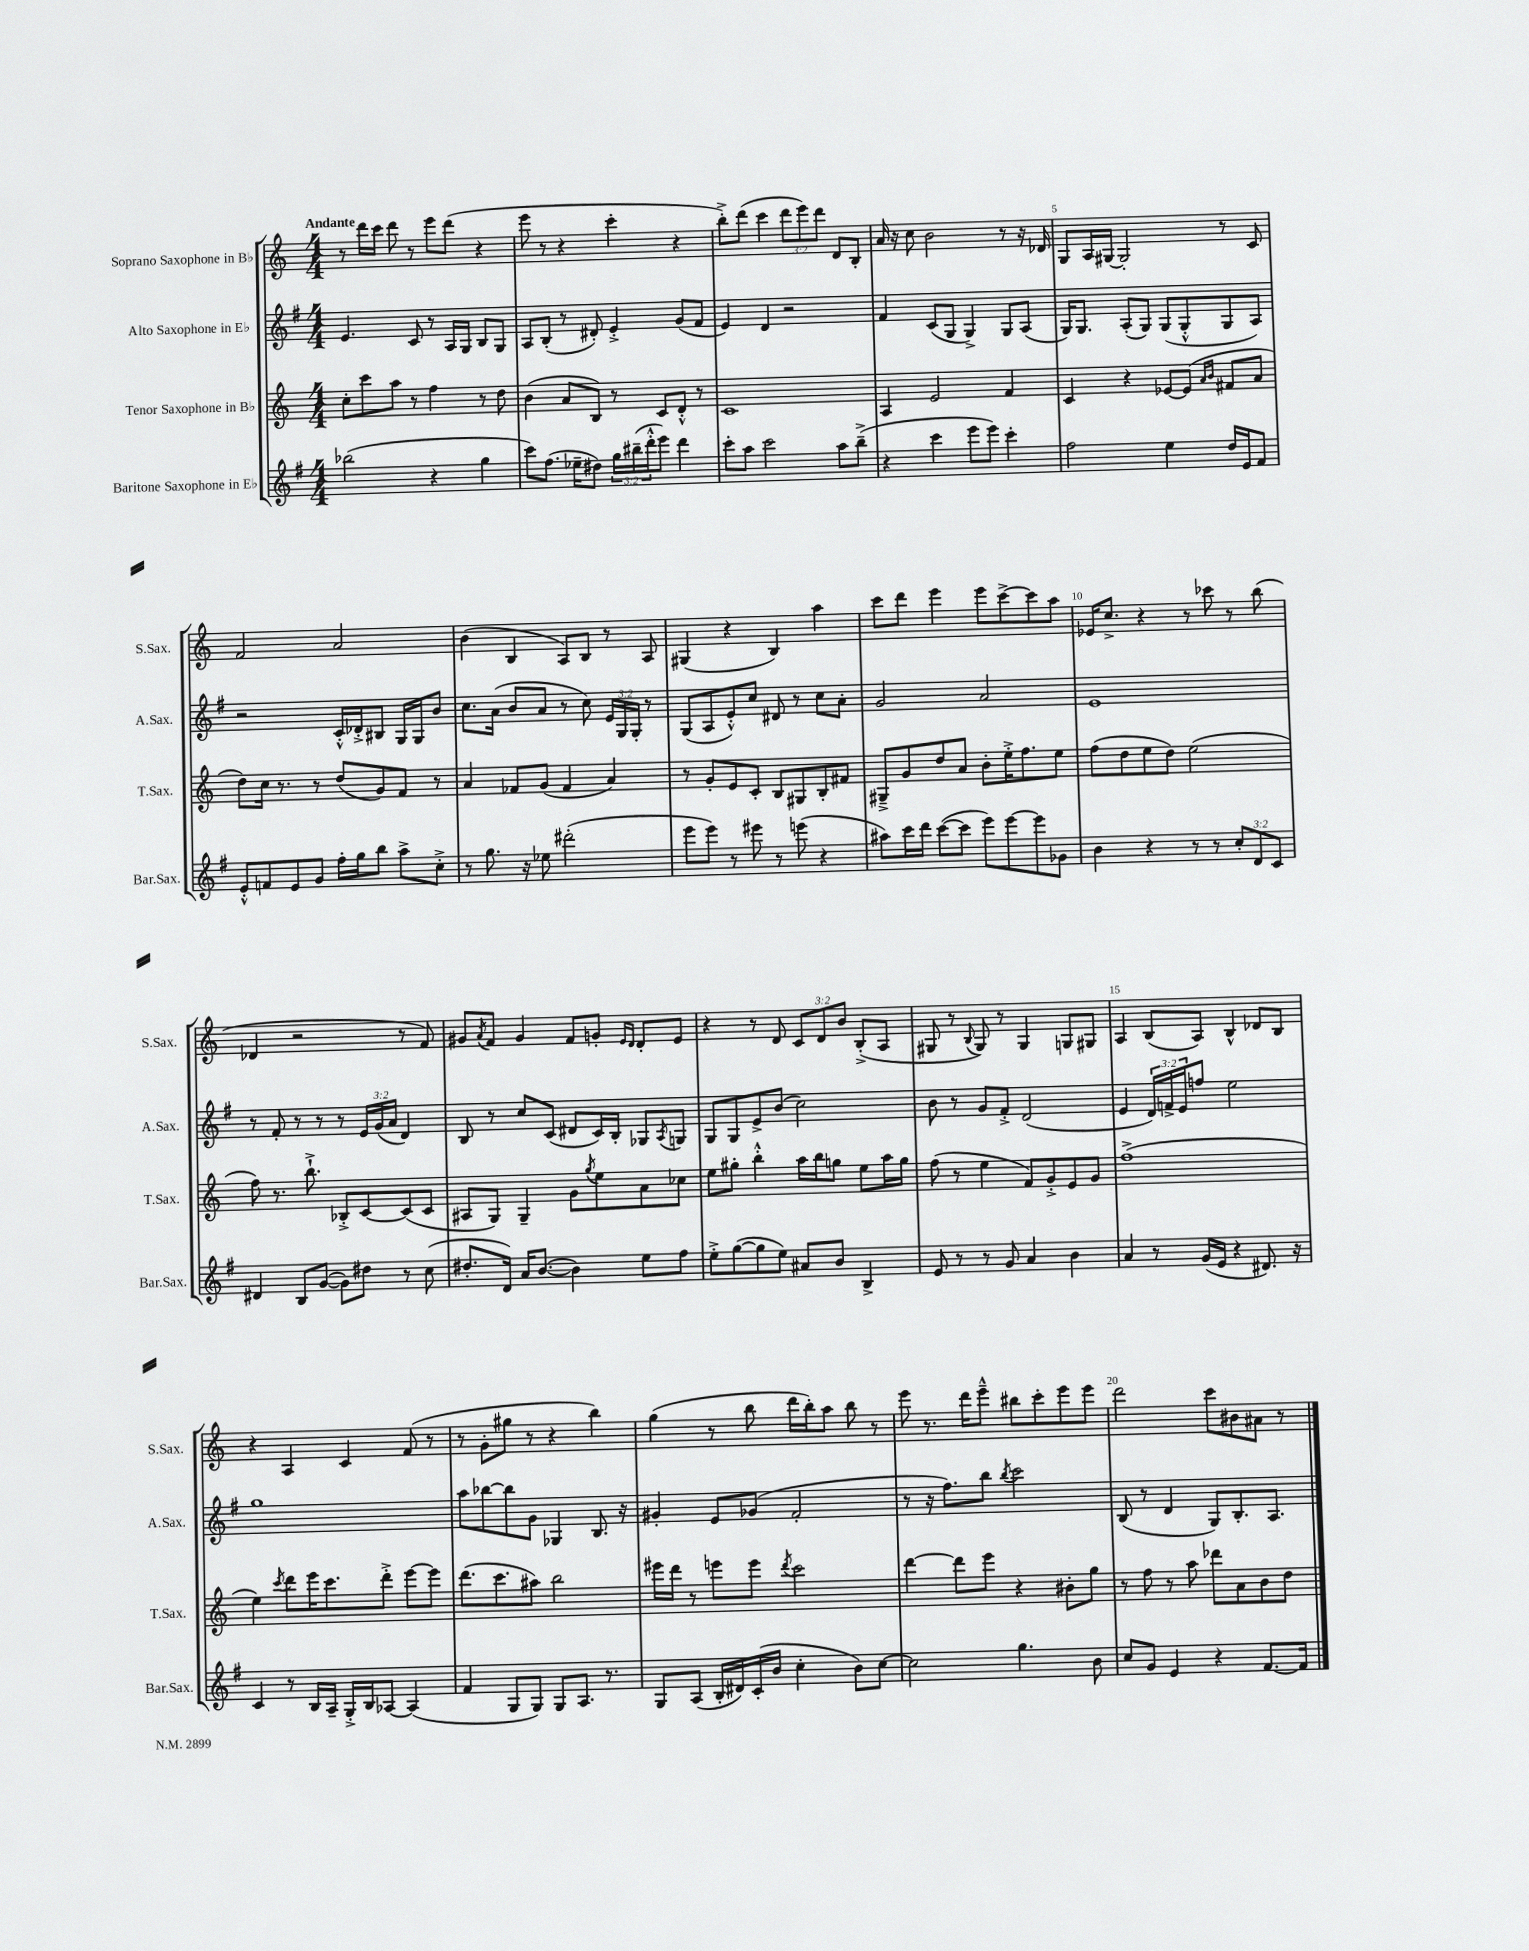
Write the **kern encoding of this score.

**kern	**kern	**kern	**kern
*staff4	*staff3	*staff2	*staff1
*clefG2	*clefG2	*clefG2	*clefG2
*k[f#]	*k[]	*k[f#]	*k[]
*M4/4	*M4/4	*M4/4	*M4/4
(2bb-\	8cc'\L	4.e/	8r
.	8ccc\	.	16ddd\LL
.	.	.	16ccc\JJ
.	8aa\J	.	8ddd\
.	8r	8c/	8r
4r	4ff\	8r	8eee\L
.	.	16A/LL	(8ddd\J
.	.	16G/JJ	.
4gg\	8r	8B/L	4r
.	8dd\	8G/J	.
=	=	=	=
8ccc\L)	(4b\	8A/L	8eee\
(8.ff#\J	.	(8B'/J	8r
.	8a/L	8r	4r
16ee-~\LK	.	.	.
8dd#\J)	8B/J)	8d#'/)	.
24gg\LL	8r	4e'^/	4ccc'\
(24bb#~\	.	.	.
24ddd'^^\J	.	.	.
8eee\J)	8c/L	.	.
4ddd\	8d'^^/J	(8g/L	4r
.	8r	8f#/J	.
=	=	=	=
8ccc'\L	1c	4e/)	8bb'^\L)
8aa\J	.	.	(8ddd\J
2ccc\	.	4d/	4ccc\
.	.	2r	12ddd\L
.	.	.	12eee\)
.	.	.	12ddd\J
8aa\L	.	.	8d/L
(8bb~^\J	.	.	8B'/J
=	=	=	=
4r	4A/	4f#/	16a/
.	.	.	16r
.	.	.	8cc\
4ccc\	2e/	(8c/L	2b\
.	.	8G/J	.
8eee\L	.	4G^/)	.
8eee\J)	.	.	.
4ccc'\	4f/	8G/L	8r
.	.	(8A/J	16r
.	.	.	16d-/
=	=	=	=
2ff#\	4c/	16G/LK)	8G/L
.	.	8.G/J	.
.	.	.	16A/L
.	.	.	[16G#/JJ
.	4r	(8A'/L	2G#'/]
.	.	8G/J)	.
4ee\	[8e-/L	(8G/L	.
.	(8e-/]J	8G'^^/	.
.	16qqa/LL	.	.
.	16qqb/JJ	.	.
16dd/LL	8f#/L	8G/	8r
16e/J	.	.	.
8f#/J	8a/J	8A/J)	8c/
=	=	=	=
8e'^^/L	8dd\L)	2r	2f/
8f/	16cc\Jk	.	.
.	8.r	.	.
8e/	.	.	.
8g/J	8r	.	.
16ff#'\LL	(8dd/L	16c'^^/LL	2a/
16gg\J	.	16d-'^/J	.
8bb\J	8g/)	8B#/J	.
8aa^\L	8f/J	16G/LL	.
.	.	16G/J	.
8cc'^\J	8r	8b/J	.
=	=	=	=
8r	4a/	8.cc\L	(4b\
8.gg\	.	.	.
.	.	(16a\Jk	.
.	8f-/L	8b/L	4B/
16r	.	.	.
8ee-\	(8g/J	8a/J	.
(2ddd#'\	4f-/	8r	8A/L)
.	.	8cc\)	8B/J
.	4a/)	24e/LL	8r
.	.	24G/	.
.	.	24G'/JJ	.
.	.	8r	8A/
=	=	=	=
8eee\L	8r	(8G/L	(4G#/
8eee\J)	8g'/L	8A/	.
8r	8e/	8e'^^/)	4r
8eee#\	8c'/J	8cc/J	.
8r	8B/L	8d#/	4B/)
(8eee\	8G#/	8r	.
4r	8B'/	8cc\L	4aa\
.	8f#/J	8a'\J	.
=	=	=	=
8aa#\L)	8G#~^/L	2g/	8ccc\L
16ccc\L	8g/	.	8ddd\J
16ddd\JJ	.	.	.
([8ccc\L	8dd/	.	4eee\
8ccc\]J	8a/J	.	.
8eee\L)	8b'\L	2a/	8eee\L
[8eee\	16ee'^\K	.	[8ccc^\
.	8.ff\	.	.
8eee\]	.	.	8ccc\]
8g-\J	8ee\J	.	8aa\J
=	=	=	=
4b\	(8ff\L	1e	16e-/LK
.	.	.	8.cc^/J
.	8dd\	.	.
4r	8ee\	.	4r
.	8dd\J)	.	.
8r	(2ee\	.	8r
8r	.	.	8ccc-\
12cc'/L	.	.	8r
12d/	.	.	.
.	.	.	(8bb\
12c/J	.	.	.
=	=	=	=
4d#/	8ff\)	8r	4d-/
.	8.r	8f#'/	.
8B/L	.	8r	2r
.	8.bb`^\	.	.
([8g/J	.	8r	.
8g\]L)	8B-'^/L	8r	.
8dd#\J	[8c/	24e/LL	.
.	.	(24g/	.
.	.	24a/JJ	.
8r	(8c/]	4d/)	8r
(8cc\	8c/J	.	8f/)
=	=	=	=
8.dd#'/L	8A#/L	8B/	8g#/L
.	.	.	8qa/
.	8G/J)	8r	8f/J
16d/Jk)	.	.	.
16a/LK	4G~/	8cc/L	4g#/
([8.b/J	.	.	.
.	.	(8c/J	.
4b\])	8g\L	8d#/L	8f/L
.	8qgg/	.	.
.	8ee\	16c/L)	8g'/J
.	.	16B'/JJ	.
.	.	.	16qqe/LL
.	.	.	16qqd/JJ
8ee\L	8a\	8G-/L	8d'/L
.	.	8qA/	.
8ff#\J	8cc-\J	8G/J	8e/J
=	=	=	=
8ee'^\L	8ee\L	8G/L	4r
([8gg\	8gg#'\J	8G/	.
8gg\]	4bb'^^\	8e^/	8r
8ee\J)	.	(8b/J	8d/
8a#/L	16aa\LL	2cc\)	12c/L
.	16bb\J	.	.
.	.	.	12d/
8b/J	8gg\J	.	.
.	.	.	12b/J
4B^/	8ee\L	.	(8B'^/L
.	16aa\L	.	8A/J
.	16gg\JJ	.	.
=	=	=	=
8e/	(8ff\	8b\	8G#/
8r	8r	8r	8r
.	.	.	8qqB/
8r	4ee\	8g/L	8G#/)
8g/	.	8f#'^/J	8r
4a/	8f/L)	(2d/	4G#/
.	8g'^/	.	.
4b\	8e/	.	8G/L
.	8g/J	.	8G#/J
=	=	=	=
4a/	(1ff^	4e/	4A/
8r	.	24d/LL)	(8B/L
.	.	24f^/	.
.	.	24e/J	.
(16g/LL	.	8ff/J	8A/J)
16e/JJ	.	.	.
4r	.	2ee\	4B^^/
8.d#/)	.	.	8d-/L
.	.	.	8B/J
16r	.	.	.
=	=	=	=
4c/	4ee\)	1gg	4r
.	8qccc/	.	.
8r	8ddd\L	.	4A/
16B/LL	16eee\K	.	.
16A~/JJ	8.ccc\	.	.
16G'^/LL	.	.	4c/
16B/J	.	.	.
[8A-/J	8ddd'^\J	.	.
(4A-/]	[8eee\L	.	(8f/
.	8eee\]J	.	8r
=	=	=	=
4f#/	(8.ddd\L	8aa\L	8r
.	.	[8bb-\	8g'\L
.	8.ccc\	.	.
8G/L	.	8bb-\]	8gg#\J
8G/J)	8aa#\J)	8g\J	8r
8G/L	2bb\	4G-/	4r
8.A/J	.	.	.
.	.	8.B/	4bb\)
8.r	.	.	.
.	.	16r	.
=	=	=	=
8G/L	16eee#\LL	4g#'/	(4gg\
.	16ddd\JJ	.	.
(8A/J	8r	.	.
16B'/LL	8eee\L	8e/L	8r
16d#/)	.	.	.
(16c'/	8eee\J	(8g-/J	8bb\
16b/JJ	.	.	.
.	8qddd/	.	.
4cc'\	2ccc\	2f#'/	16ddd\LL
.	.	.	16bb'\J)
.	.	.	8aa\J
8b\L)	.	.	8bb\
[8cc\J	.	.	8r
=	=	=	=
2cc\]	[4ddd\	8r	8eee\
.	.	16r	8.r
.	.	8.ff#\L)	.
.	8ddd\]L	.	.
.	.	.	16ddd\LK
.	8eee\J	8bb\J	8eee~^^\J
.	.	8qbb/	.
4.gg\	4r	2ccc\	8bb#\L
.	.	.	8ccc'\
.	8b#'\L	.	8eee\
8b\	8gg\J	.	8eee\J
=	=	=	=
8cc/L	8r	(8B/	2ddd\
8g/J	8ff\	8r	.
4e/	8r	4d/	.
.	8aa\	.	.
4r	8ddd-\L	8G/L)	8ccc\L
.	8a\	8.B'/	8b#\
[8.f#/L	8b\	.	8a#\J
.	.	8.A/J	.
.	8dd\J	.	8r
16f#/]Jk	.	.	.
==	==	==	==
*-	*-	*-	*-
